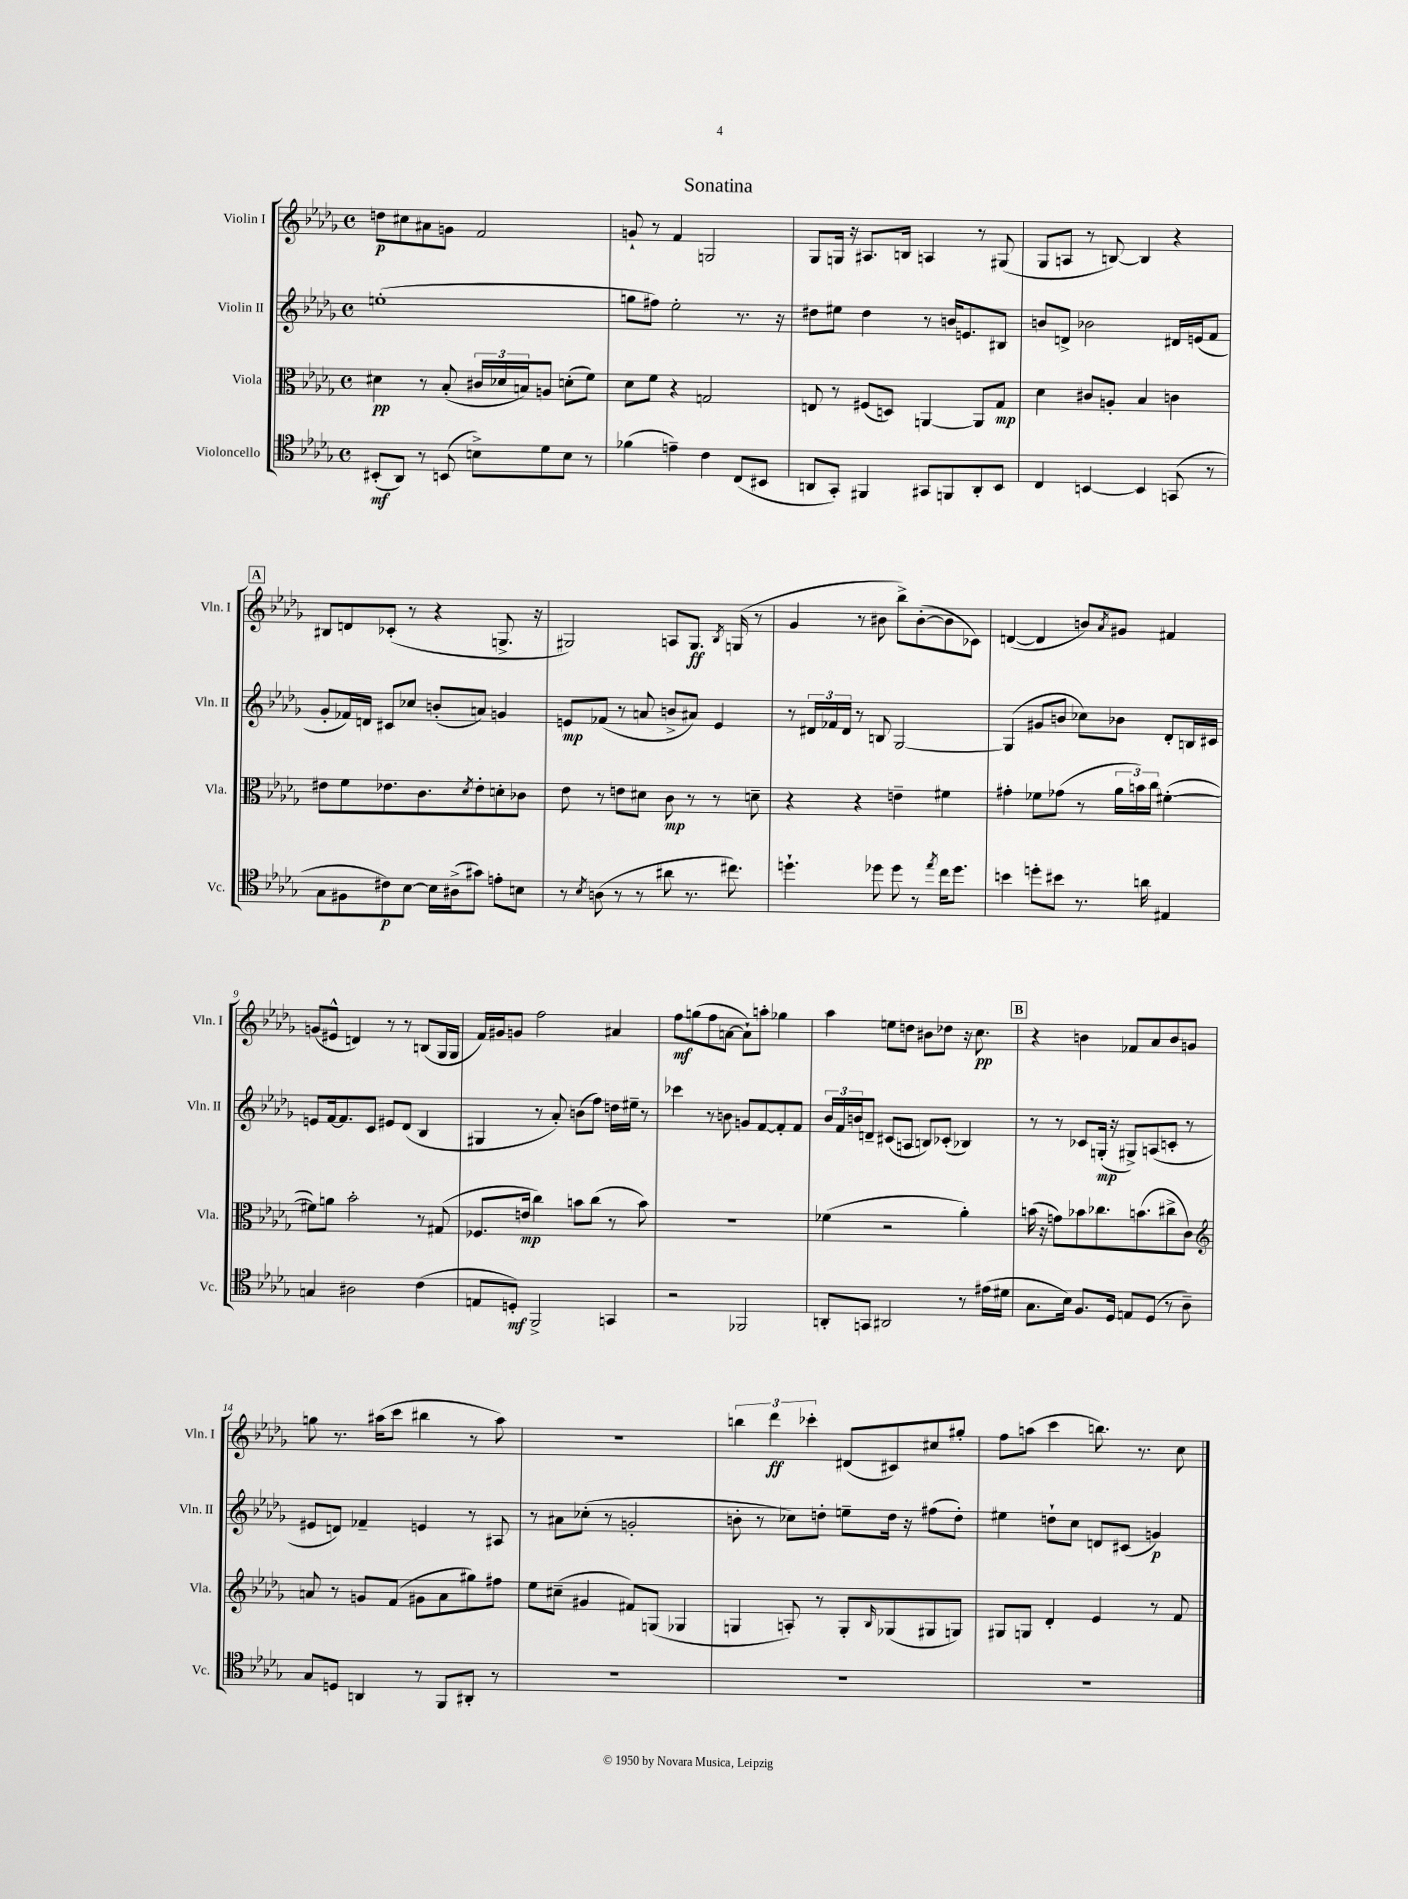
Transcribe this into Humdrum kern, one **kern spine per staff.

**kern	**kern	**kern	**kern
*staff4	*staff3	*staff2	*staff1
*clefC4	*clefC3	*clefG2	*clefG2
*k[b-e-a-d-g-]	*k[b-e-a-d-g-]	*k[b-e-a-d-g-]	*k[b-e-a-d-g-]
*M4/4	*M4/4	*M4/4	*M4/4
*met(c)	*met(c)	*met(c)	*met(c)
(8BB#'	4d#	(1ee'	8dd
8AA-)	.	.	8cc#
8r	8r	.	8a#
(8BB	(8B-'	.	8g
8B^)	24c#	.	2f
.	24d-	.	.
.	24B)	.	.
8d-	8A	.	.
8B	(8d'	.	.
8r	8f)	.	.
=	=	=	=
(4f-	8d-	8gg	8g`
.	8f	8ff#)	8r
4e~)	4r	2ee-'	4f
4c	2G	.	2G
(8C	.	8.r	.
8BB#	.	.	.
.	.	16r	.
=	=	=	=
8AA	8E	8dd#	8G-
8GG-')	8r	8ee#	16G
.	.	.	16r
4FF#	(8F#	4dd#	8.A#
.	8D)	.	.
.	.	.	16B
8GG#	[4AA	8r	4A
8FF	.	16b	.
.	.	8.e	.
8AA'	8AA]	.	8r
8BB-	8G-	8B#	(8G#
=	=	=	=
4C	4d-	8b	8G-
.	.	8d^	8A
[4BB	8c#	2b-	8r
.	8A'	.	[8B)
4BB]	4B-	.	4B]
(8GG	4c	16d#	4r
.	.	(16e	.
8r	.	8f	.
=	=	=	=
8G-	8e#	8g-'	8B#
8F#	8f	16f-)	8d
.	.	16d	.
8c#)	8.e-	8c#	(8c-'
[8B-	.	8cc-	8r
.	8.c	.	.
16B-]	.	(8b'	4r
(16A#^	.	.	.
.	8qd-	.	.
8g#)	8e-'	8a)	.
8e'	8d'	4g	8.G^
8B	8c-	.	.
.	.	.	16r
=	=	=	=
8r	8e-	8e	2G#)
8qB-	.	.	.
(8A	8r	(8f-	.
8r	8e	8r	.
8r	8d#	8a	.
8a#	8c	8b^	8A
8.r	8r	8a#)	8.G#
.	8r	4e	.
.	.	.	8qB-
8.cc#)	.	.	(16G
.	8d~	.	8r
=	=	=	=
4.dd`	4r	8r	4g-
.	.	24d#	.
.	.	24f-	.
.	.	24d#	.
.	4r	8r	8r
8dd-	.	8B	8b#
8dd-	4e~	[2G-	8bb-^)
8r	.	.	([8b#'
8qee-	.	.	.
16cc	4f#	.	8b#]
8.dd-	.	.	.
.	.	.	8c-)
=	=	=	=
4b	4g#'	(4G-]	([4d
8dd'	8f-	8g#	4d]
8b#	(8g-	8b	.
8.r	8r	8cc-)	8b)
.	.	.	8qa-
.	24a-	8b-	8g#
.	24b)	.	.
16a	.	.	.
.	24cc	.	.
4E#	([4f#'	8d-'	4f#
.	.	16B	.
.	.	16c#	.
=	=	=	=
4G	8f#])	8e	(8g
.	8a	[16f	8e#^^
.	.	8.f]	.
2A#	2b-'	.	4d)
.	.	8c	.
.	.	8e#	8r
.	.	(8d-	8r
(4c	8r	4B-	(8B
.	(8G#	.	16G-
.	.	.	16G-
=	=	=	=
8E	8.F-	4G#	16f)
.	.	.	16g#
8D')	.	.	8g
.	16e	.	.
2FF^	4cc)	8r	2ff
.	.	8a-')	.
.	8b	(8b	.
.	(8cc	8ff)	.
4GG	8r	16dd	4a#
.	.	16ee#~	.
.	8b)	8r	.
=	=	=	=
2r	1r	4ccc-	8ff
.	.	.	(8gg
.	.	8r	8ff
.	.	8b	[8a
2FF-	.	8g	8a`])
.	.	[8f	8aa'
.	.	8f']	4gg-
.	.	8f	.
=	=	=	=
8AA'	(4f-	24b-	4aa-
.	.	24f	.
.	.	24b	.
8GG	.	8d~	.
2AA#	2r	(8c#	8ee
.	.	8A	8dd
.	.	8B)	8b#
.	.	(8c-'	8dd-
8r	4a-')	4B-)	16r
.	.	.	8.cc
(16e#	.	.	.
16d#	.	.	.
=	=	=	=
8.G-	(16b	8r	4r
.	16r	.	.
.	8g)	8r	.
16B-)	.	.	.
8.F	8b-	8c-	4b
.	8.cc-	(16G'	.
16D-	.	16r	.
8E	.	8G#^)	8f-
.	(8.b	.	.
(8D-	.	(8A	8a-
8r	8cc#^	8c'	8b
8A-~)	8c)	8r	8g
=	=	=	=
*	*clefG2	*	*
8G-	8a	8e#	8gg
8D	8r	8d)	8.r
4AA	8g	4f-~	.
.	.	.	(16aa#
.	(8f	.	8ccc
8r	8g#	4e	4bb#
8FF	8a	.	.
8AA#'	8gg#)	8r	8r
8r	8ff#	8A#	8aa#)
=	=	=	=
1r	8ee-	8r	1r
.	(8cc#~	8a#	.
.	4g#	(8cc-'	.
.	.	8r	.
.	8f#)	2g'	.
.	(8G	.	.
.	4G-	.	.
=	=	=	=
1r	4G	8b'	6bb
.	.	8r	.
.	.	.	6ddd-
.	8A')	8cc-)	.
.	.	.	6ccc-'
.	8r	8dd'	.
.	8G'	8ee~	(8d#
.	16qqB-	.	.
.	(8G-	16dd	8c#)
.	.	16r	.
.	8G#	(8ff#	8cc#
.	8G)	8dd')	8gg#'
=	=	=	=
1r	8G#	4ee#	8ff
.	8G	.	(8aa
.	4d-'	8dd`	4ccc
.	.	8cc	.
.	4e-	8d	8.bb)
.	.	(8c#	.
.	.	.	8.r
.	8r	4g)	.
.	8f	.	8cc
==	==	==	==
*-	*-	*-	*-
